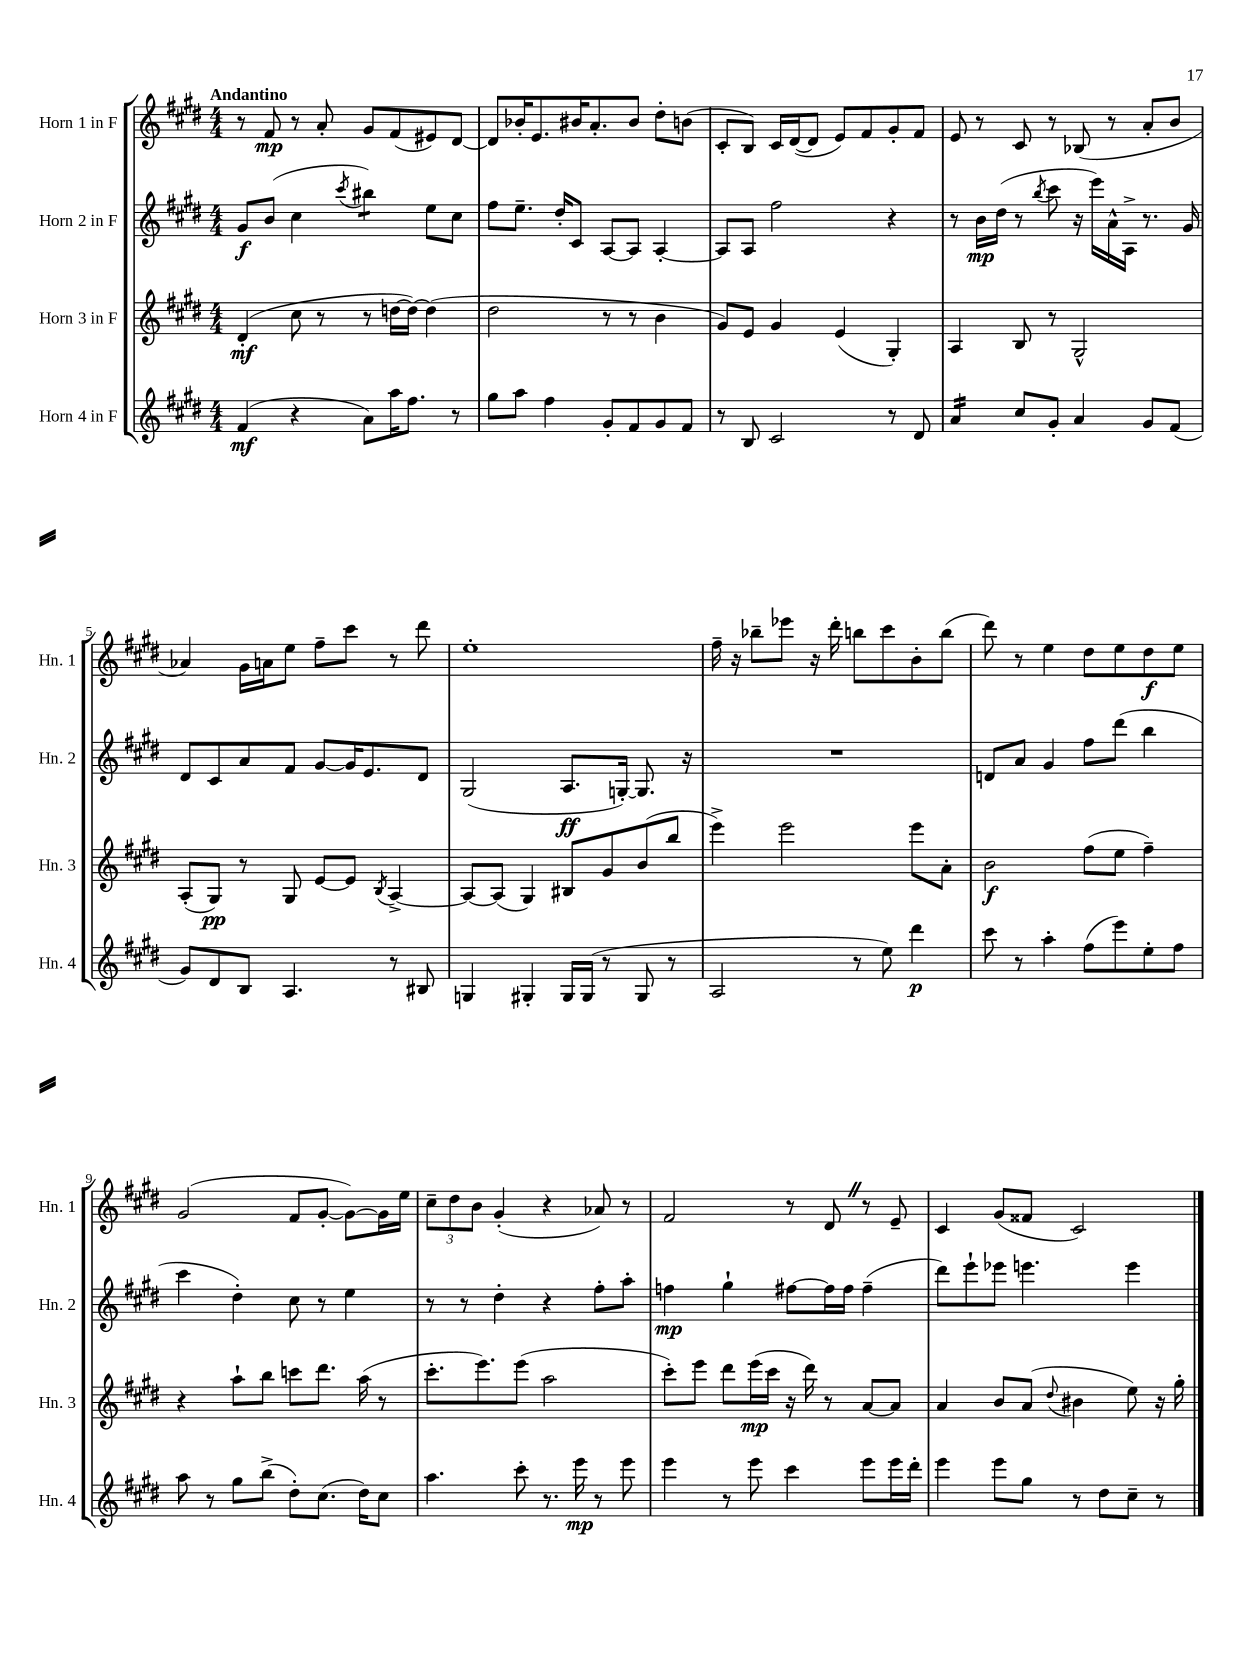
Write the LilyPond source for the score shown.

<<
\new StaffGroup <<
\new Staff = "s0" \with { instrumentName = "Horn 1 in F" shortInstrumentName = "Hn. 1" } {
    \clef treble \key e \major \numericTimeSignature \time 4/4 \tempo "Andantino"
    r8 fis'8\mp r8 a'8-. gis'8 fis'8( eis'8) dis'8~ |
    dis'8 bes'16-. e'8. bis'16 a'8.-. bis'8 dis''8-. b'8( |
    cis'8-. b8) cis'16 dis'16~( dis'8 e'8) fis'8 gis'8-. fis'8 |
    e'8 r8 cis'8 r8 bes8( r8 a'8-. b'8 |
    aes'4) gis'16 a'16 e''8 fis''8-- cis'''8 r8 dis'''8 |
    e''1-. |
    fis''16-- r16 bes''8-- ees'''8 r16 dis'''16-. b''8 cis'''8 b'8-. b''8( |
    dis'''8) r8 e''4 dis''8 e''8 dis''8\f e''8 |
    gis'2( fis'8 gis'8~-. gis'8~) gis'16 e''16 |
    \tuplet 3/2 { cis''8-- dis''8 b'8 } gis'4-.( r4 aes'8) r8 |
    fis'2 r8 dis'8 \once \override BreathingSign.text = \markup { \musicglyph "scripts.caesura.straight" } \breathe r8 e'8-- |
    cis'4 gis'8( fisis'8 cis'2) \bar "|." |
}
\new Staff = "s1" \with { instrumentName = "Horn 2 in F" shortInstrumentName = "Hn. 2" } {
    \clef treble \key e \major \numericTimeSignature \time 4/4
    gis'8\f b'8( cis''4 \acciaccatura { cis'''8 } bis''4:8) e''8 cis''8 |
    fis''8 e''8.-- dis''16-. cis'8 a8~ a8 a4~-. |
    a8 a8 fis''2 r4 |
    r8 b'16\mp dis''16( r8 \acciaccatura { b''8 } cis'''8 r16 e'''16) a'16-^ a16-> r8. gis'16 |
    dis'8 cis'8 a'8 fis'8 gis'8~ gis'16 e'8. dis'8 |
    gis2( a8.\ff g16~-.) g8. r16 |
    R1 |
    d'8 a'8 gis'4 fis''8 dis'''8( b''4 |
    cis'''4 dis''4-.) cis''8 r8 e''4 |
    r8 r8 dis''4-. r4 fis''8-. a''8-. |
    f''4\mp gis''4-! fis''8~ fis''16 fis''16 fis''4--( |
    dis'''8) e'''8-! ees'''8 e'''4. e'''4 \bar "|." |
}
\new Staff = "s2" \with { instrumentName = "Horn 3 in F" shortInstrumentName = "Hn. 3" } {
    \clef treble \key e \major \numericTimeSignature \time 4/4
    dis'4-.\mf( cis''8 r8 r8 d''16~ d''16~) d''4( |
    dis''2 r8 r8 b'4 |
    gis'8) e'8 gis'4 e'4( gis4-.) |
    a4 b8 r8 gis2-^ |
    a8-.( gis8\pp) r8 gis8 e'8~ e'8 \acciaccatura { b8 } a4~-> |
    a8~ a8( gis4) bis8 gis'8 b'8( b''8 |
    e'''4->) e'''2 e'''8 a'8-. |
    b'2\f fis''8( e''8 fis''4--) |
    r4 a''8-! b''8 c'''8 dis'''8. a''16( r8 |
    cis'''8.-. e'''8.) e'''8( a''2 |
    cis'''8-.) e'''8 dis'''8 e'''16\mp( cis'''16 r16 dis'''16) r8 a'8~ a'8 |
    a'4 b'8 a'8( \appoggiatura { dis''8 } bis'4 e''8) r16 gis''16-. \bar "|." |
}
\new Staff = "s3" \with { instrumentName = "Horn 4 in F" shortInstrumentName = "Hn. 4" } {
    \clef treble \key e \major \numericTimeSignature \time 4/4
    fis'4\mf( r4 a'8) a''16 fis''8. r8 |
    gis''8 a''8 fis''4 gis'8-. fis'8 gis'8 fis'8 |
    r8 b8 cis'2 r8 dis'8 |
    a'4:16 cis''8 gis'8-. a'4 gis'8 fis'8( |
    gis'8) dis'8 b8 a4. r8 bis8 |
    g4 gis4-. gis16 gis16( r8 gis8 r8 |
    a2 r8 e''8) dis'''4\p |
    cis'''8 r8 a''4-. fis''8( e'''8) e''8-. fis''8 |
    a''8 r8 gis''8 b''8->( dis''8-.) cis''8.( dis''16) cis''8 |
    a''4. cis'''8-. r8. e'''16\mp r8 e'''8 |
    e'''4 r8 e'''8 cis'''4 e'''8 e'''16 dis'''16-. |
    e'''4 e'''8 gis''8 r8 dis''8 cis''8-- r8 \bar "|." |
}
>>
>>
